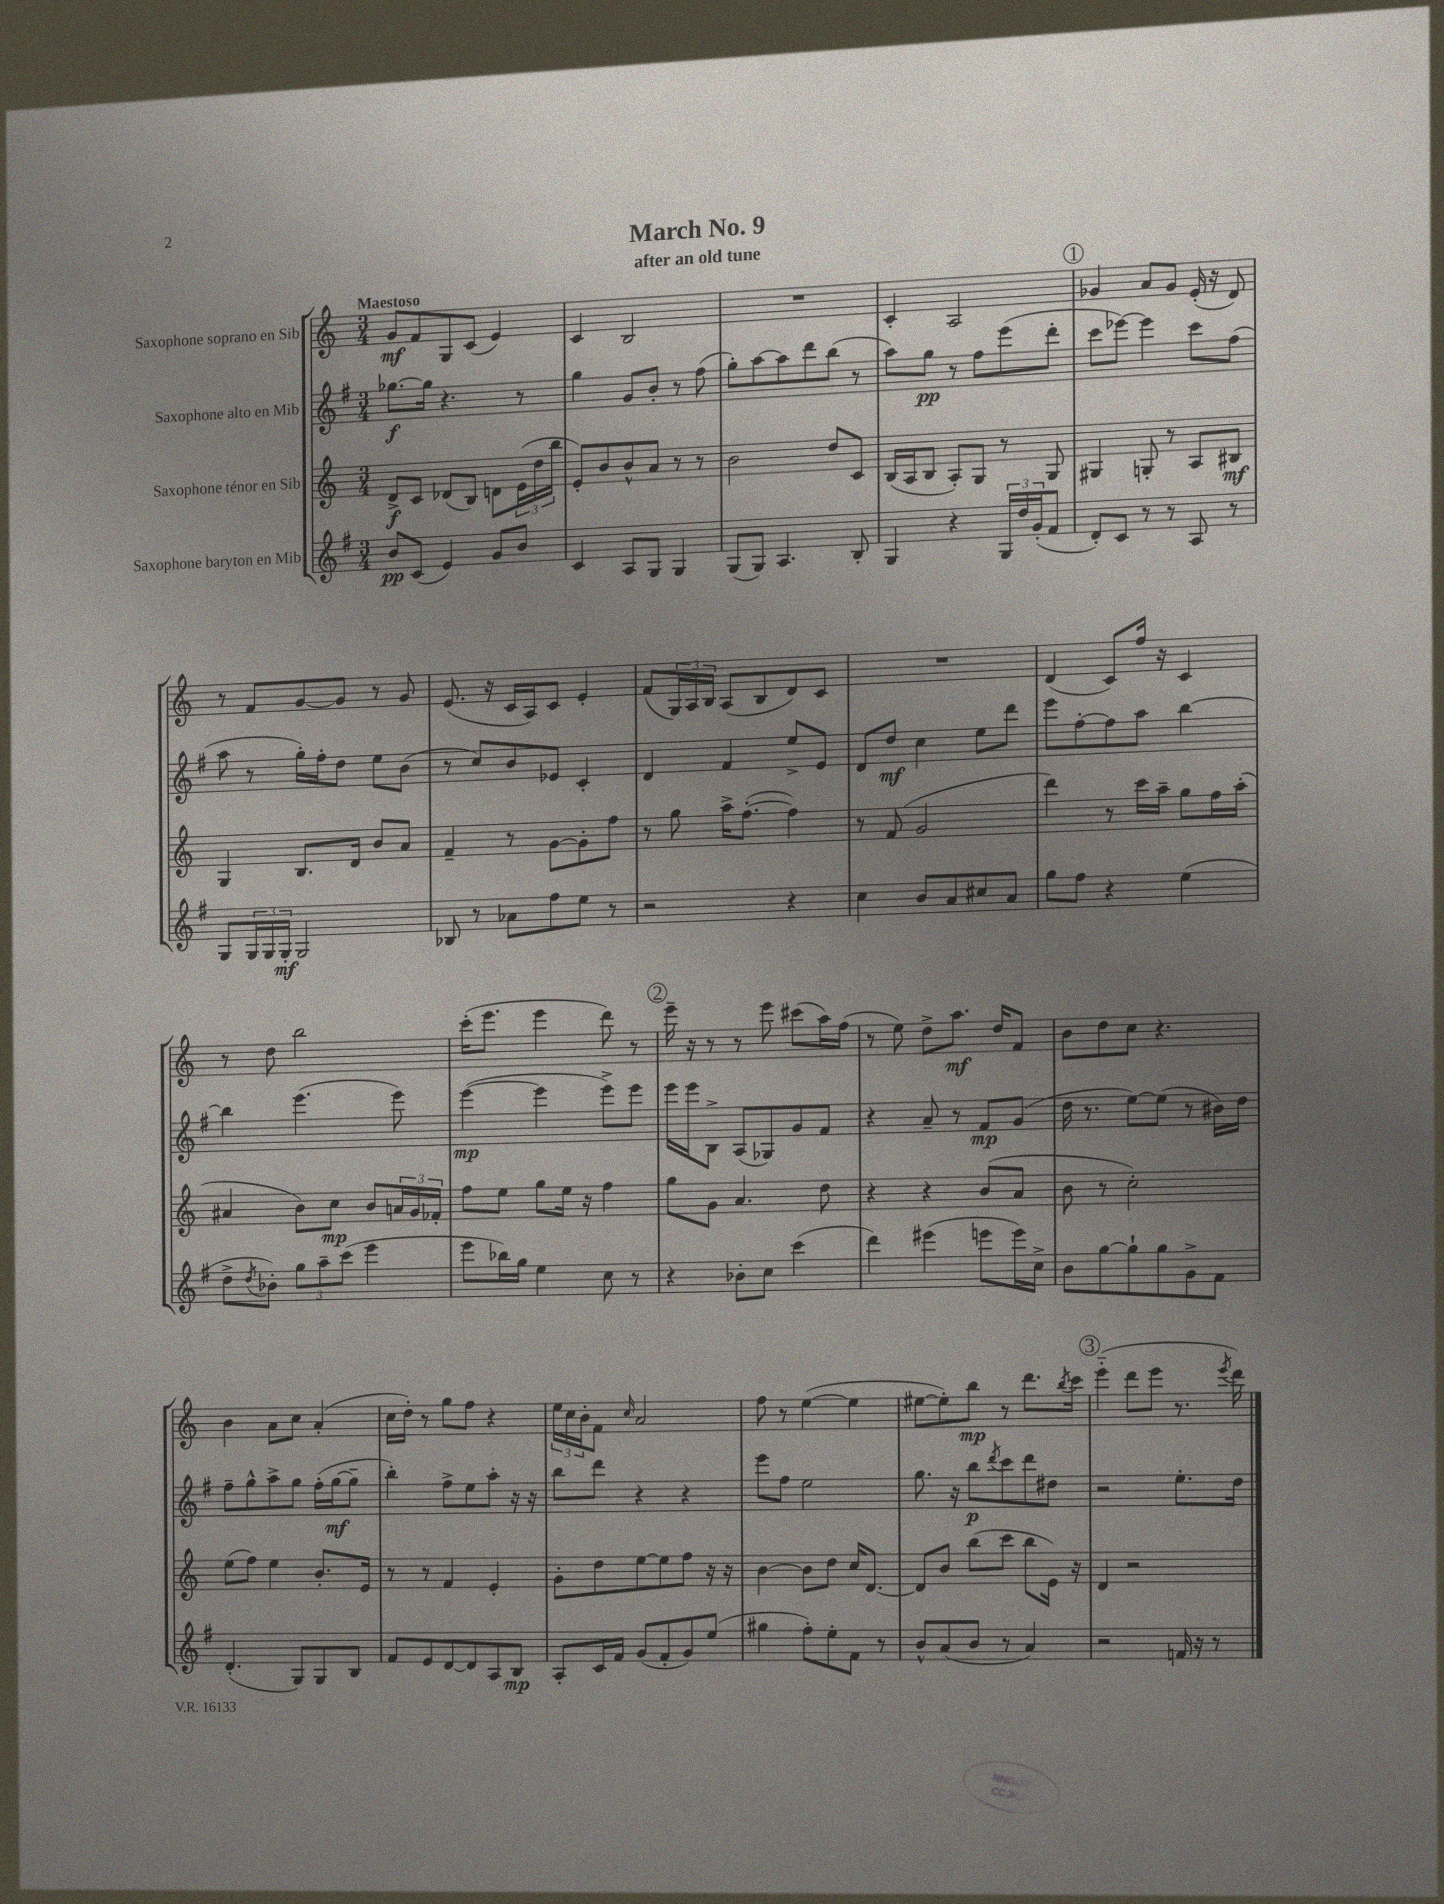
\header { title = "March No. 9" subtitle = "after an old tune" }
<<
\new StaffGroup <<
\new Staff = "s0" \with { instrumentName = "Saxophone soprano en Sib" } {
    \clef treble \key c \major \numericTimeSignature \time 3/4 \tempo "Maestoso"
    g'8\mf f'8 g8 c'8( e'4) |
    c'4 b2 |
    R2. |
    c'4-. a2 |
    \mark \markup { \circle "1" } ges'4 a'8 ges'8 e'16-.( r16 d'8) |
    r8 f'8 g'8~ g'8 r8 g'8 |
    e'8.( r16 c'16 a16) c'8 e'4-. |
    f'8( \tuplet 3/2 { g16) a16 b16 } a8( b8 d'8) c'8 |
    R2. |
    d'4( c'8) f''16 r16 c'4 |
    r8 d''8 b''2 |
    c'''16-.( e'''8. e'''4 d'''8) r8 |
    \mark \markup { \circle "2" } e'''16-- r16 r8 r8 e'''8 cis'''8( a''16) f''16( |
    r8 e''8) d''8-> a''8.\mf d''16 f'8 |
    b'8 d''8 c''8 r4. |
    b'4 a'8 c''8 a'4-.( |
    c''16 d''16-.) r8 g''8 f''8 r4 |
    \tuplet 3/2 { e''16 c''16 b'16-. } f'8 \grace { c''16 } a'2 |
    f''8 r8 e''4~( e''4 |
    eis''8~ eis''8-.) b''8\mp r8 d'''8. \acciaccatura { b''8 } c'''16 |
    \mark \markup { \circle "3" } e'''4-_( d'''8 e'''8 r8. \acciaccatura { e'''8 } d'''16) \bar "|." |
}
\new Staff = "s1" \with { instrumentName = "Saxophone alto en Mib" } {
    \clef treble \key g \major \numericTimeSignature \time 3/4
    ges''8.~\f ges''16 r4. r8 |
    g''4 g'8 b'8-. r8 fis''8( |
    g''8-.) a''8~ a''8 d'''8 b''8( r8 |
    a''8) g''8\pp r8 fis''8 e'''8( d'''8-. |
    \mark \markup { \circle "1" } c'''8 ees'''8~) ees'''4 c'''8 fis''8( |
    a''8 r8 g''16-.) fis''16-. d''8 e''8 b'8( |
    r8 c''8) b'8 ees'8 c'4-. |
    d'4 fis'4 e''8-> e'8 |
    d'8 d''8\mf c''4 e''8 d'''8 |
    e'''8 fis''8~-. fis''8 a''8 b''4~ |
    b''4 e'''4.( e'''8) |
    e'''4~\mp( e'''4 e'''8->) e'''8 |
    \mark \markup { \circle "2" } e'''16 e'''16 b8-> a8( ges8) g'8 fis'8 |
    r4 a'8-- r8 fis'8\mp g'8( |
    d''16 r8. e''8~) e''8( r8 bis'16) d''16 |
    fis''8-- g''8-^ a''8-> g''8 fis''16-.( g''16~\mf g''8-- |
    b''4-.) fis''8-> e''8 a''8-. r16 r16 |
    b''8 d'''8 r4 r4 |
    e'''8 fis''8 e''2 |
    g''8. r16 b''8\p \acciaccatura { d'''8 } c'''8 d'''8 dis''8 |
    \mark \markup { \circle "3" } r2 e''8.-. d''16 \bar "|." |
}
\new Staff = "s2" \with { instrumentName = "Saxophone ténor en Sib" } {
    \clef treble \key c \major \numericTimeSignature \time 3/4
    d'8->\f c'8 des'8( b8) d'8 \tuplet 3/2 { e'16( d''16 b''16 } |
    e'8-.) b'8 b'8-^ a'8 r8 r8 |
    b'2 d''8 c'8 |
    b16( a16 b8 a8-.) g8 r8 g8 |
    \mark \markup { \circle "1" } gis4 g8-. r8 a8 bis8\mf |
    g4 b8. d'16 b'8 a'8 |
    f'4-- r8 g'8~ g'8-. f''8 |
    r8 g''8 a''16-> f''8.~-.( f''4) |
    r8 f'8( g'2 |
    d'''4) r8 c'''16 a''16-- g''8 f''16 a''16-.( |
    ais'4 b'8) c''8\mp b'8 \tuplet 3/2 { a'16 g'16 fes'16-. } |
    f''8 e''8 g''8 e''16 r16 f''4 |
    \mark \markup { \circle "2" } g''8 g'8 a'4. d''8 |
    r4 r4 b'8( a'8 |
    b'8 r8 c''2-.) |
    e''8( f''8) e''4 b'8.-. e'16 |
    r8 r8 f'4 e'4-. |
    g'8-. d''8 e''8~ e''8 f''8 r16 r16 |
    b'4~ b'8 d''8 c''16 d'8.~ |
    d'8 b'8 b''8( c'''8 b''8 e'16) r16 |
    \mark \markup { \circle "3" } d'4 r2 \bar "|." |
}
\new Staff = "s3" \with { instrumentName = "Saxophone baryton en Mib" } {
    \clef treble \key g \major \numericTimeSignature \time 3/4
    b'8\pp c'8( e'4) g'8 b'8 |
    c'4 a8 g8 g4 |
    g8( g8) a4. b8-. |
    g4 r4 \tuplet 3/2 { g16 d''16 g'16-.( } fis'8 |
    \mark \markup { \circle "1" } d'8-.) c'8 r8 r8 a8 r8 |
    g8 \tuplet 3/2 { g16 g16 g16-.\mf } g2 |
    bes8 r8 aes'8 fis''8 e''8 r8 |
    r2 r4 |
    c''4 b'8 a'8 cis''8 a'8 |
    g''8 fis''8 r4 e''4( |
    d''8-> \acciaccatura { d''8 } bes'8-.) \tuplet 3/2 { g''8 a''8-- c'''8( } e'''4 |
    e'''8 bes''16) g''16 e''4 c''8 r8 |
    \mark \markup { \circle "2" } r4 bes'8-. c''8 c'''4( |
    d'''4) eis'''4( e'''8 e'''16) c''16-> |
    b'8 g''8~ g''8-! g''8 g'8-> fis'8 |
    d'4.-.( g8) g8 b8 |
    fis'8 e'8 d'8~ d'8 a8 b8\mp |
    a8-. c'16 fis'16 g'8( fis'8-. g'8) e''8( |
    gis''4 fis''8-.) e''8-. fis'8 r8 |
    b'8-^ a'8( b'8 r8 a'4) |
    \mark \markup { \circle "3" } r2 f'16 r16 r8 \bar "|." |
}
>>
>>
\layout { \context { \Score \remove "Bar_number_engraver" } }
